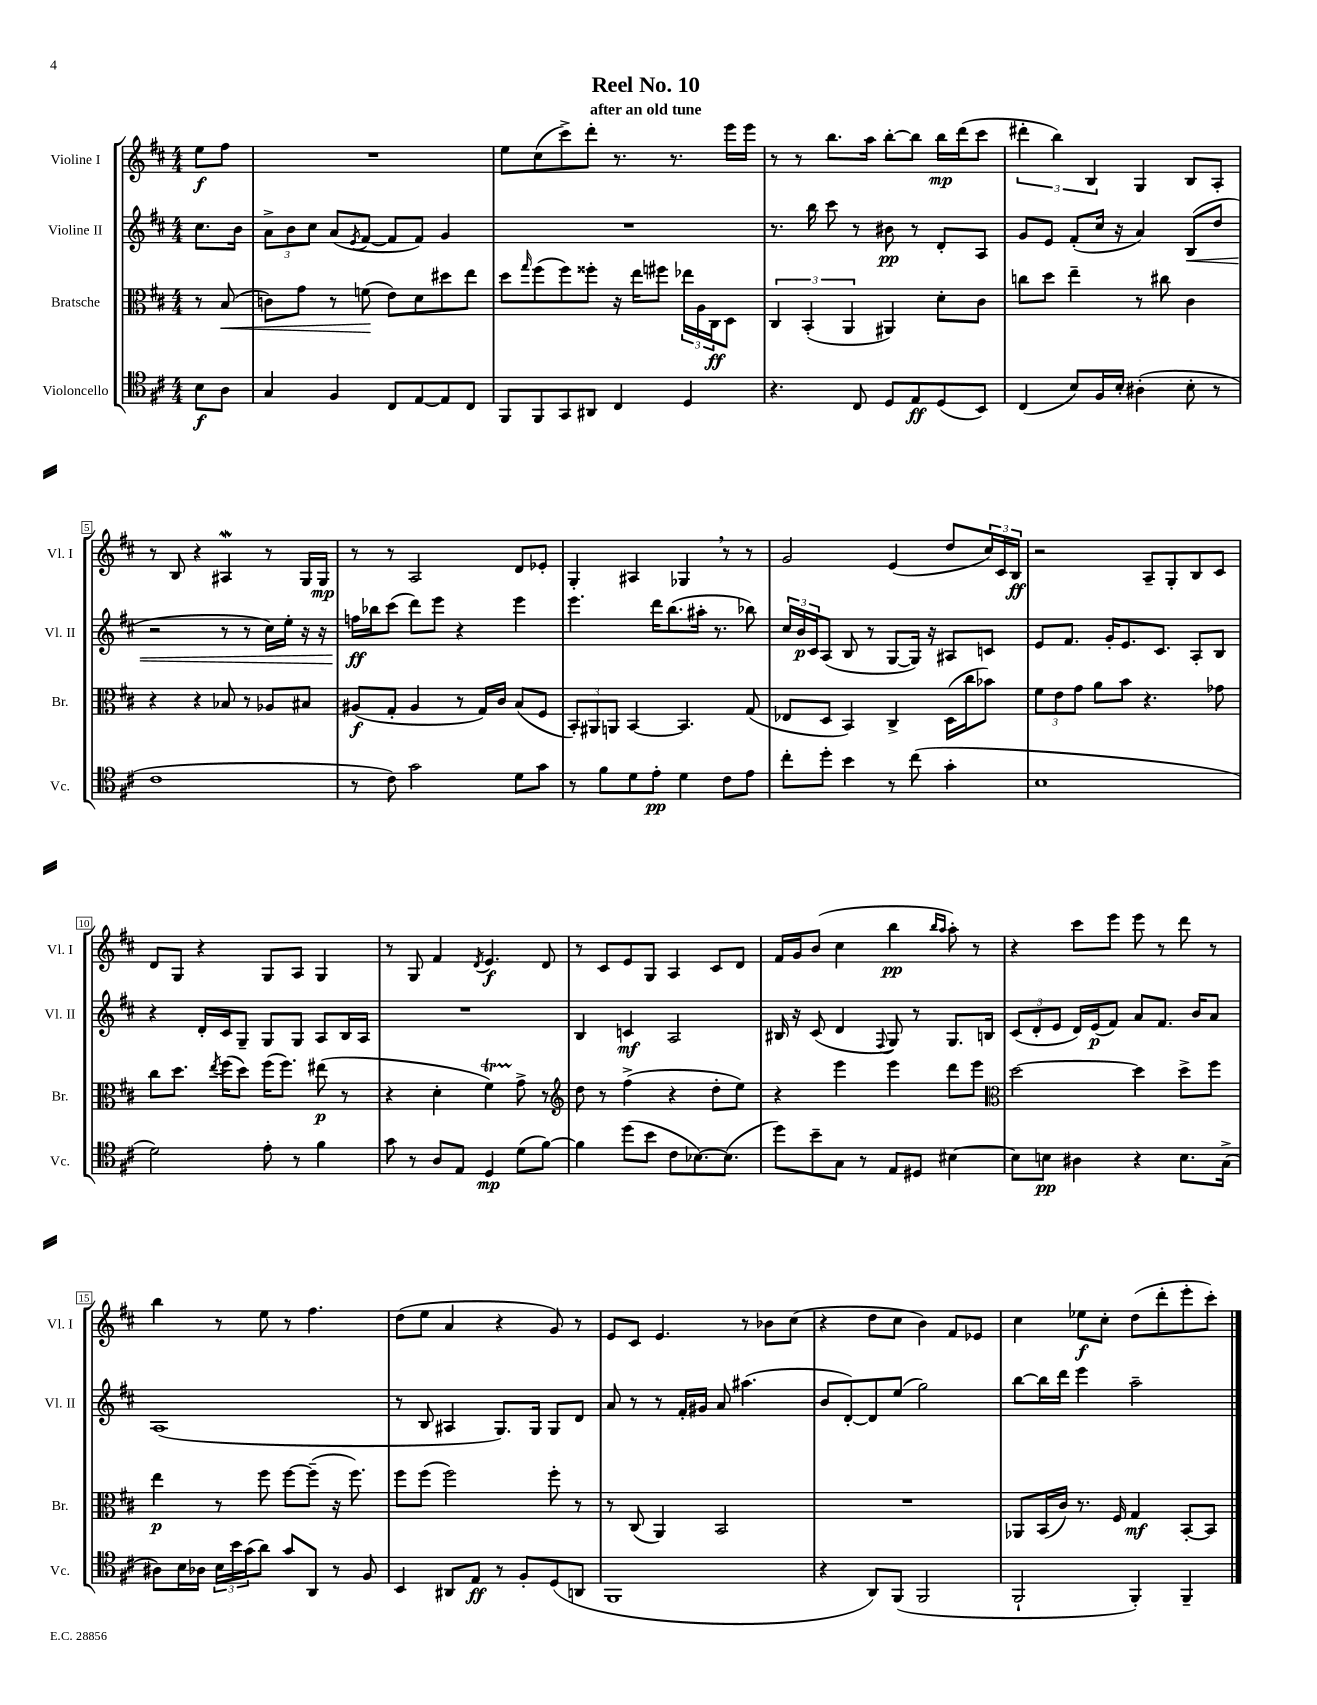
\header { title = "Reel No. 10" subtitle = "after an old tune" }
<<
\new StaffGroup <<
\new Staff = "s0" \with { instrumentName = "Violine I" shortInstrumentName = "Vl. I" } {
    \clef treble \key d \major \numericTimeSignature \time 4/4 \partial 4
    e''8\f fis''8 |
    R1 |
    e''8 cis''8( cis'''8->) d'''8-. r8. r8. e'''16 e'''16 |
    r8 r8 b''8. a''16 b''8~-. b''8 b''16\mp d'''16( cis'''8 |
    \tuplet 3/2 { dis'''4-. b''4) b4 } g4 b8 a8-. |
    r8 b8 r4 ais4\mordent r8 g16 g16\mp |
    r8 r8 a2 d'8 ees'8-. |
    g4-. ais4 ges4 \breathe r8 r8 |
    g'2 e'4( d''8 \tuplet 3/2 { cis''16) cis'16 b16\ff } |
    r2 a8-- g8-. b8 cis'8 |
    d'8 g8 r4 g8 a8 g4 |
    r8 g8 fis'4 \acciaccatura { d'8 } e'4.\f d'8 |
    r8 cis'8 e'8 g8 a4 cis'8 d'8 |
    fis'16 g'16 b'8( cis''4 b''4\pp \grace { b''16 a''16 } a''8-.) r8 |
    r4 cis'''8 e'''8 e'''8 r8 d'''8 r8 |
    b''4 r8 e''8 r8 fis''4. |
    d''8( e''8 a'4 r4 g'8) r8 |
    e'8 cis'8 e'4. r8 bes'8 cis''8( |
    r4 d''8 cis''8 b'4) fis'8 ees'8 |
    cis''4 ees''8\f cis''8-. d''8( d'''8-. e'''8-. cis'''8-.) \bar "|." |
}
\new Staff = "s1" \with { instrumentName = "Violine II" shortInstrumentName = "Vl. II" } {
    \clef treble \key d \major \numericTimeSignature \time 4/4 \partial 4
    cis''8. b'16 |
    \tuplet 3/2 { a'8-> b'8 cis''8 } a'8( \acciaccatura { e'8 } fis'8~ fis'8 fis'8) g'4 |
    R1 |
    r8. b''16 cis'''8 r8 bis'8\pp r8 d'8-. a8 |
    g'8 e'8 fis'8-.( cis''16 r16 a'4) b8\<( d''8 |
    r2 r8 r8 cis''16) e''16-. r16 r16 |
    f''16\ff\! bes''16 cis'''8( d'''8) e'''8 r4 e'''4 |
    e'''4. d'''16 b''8.( ais''16-. r8. bes''8) |
    \tuplet 3/2 { cis''16 b'16\p cis'16 } a8( b8 r8 g8~ g16) r16 ais8 c'8 |
    e'8 fis'8. g'16-. e'8. cis'8. a8-. b8 |
    r4 d'16-. cis'16 g8-- g8 g8 a8 b16 a16 |
    R1 |
    b4 c'4\mf a2 |
    bis16 r16 cis'8( d'4 \appoggiatura { fis8 } g8) r8 g8. b16 |
    \tuplet 3/2 { cis'8( d'8-. e'8 } d'16) e'16\p( fis'8) a'8 fis'8. b'16 a'8 |
    a1( |
    r8 b8 ais4 g8.) g16 g8 d'8 |
    a'8 r8 r8 fis'16-. gis'16 a'8 ais''4.( |
    b'8 d'8~-.) d'8 e''8( g''2) |
    b''8~ b''16 d'''16 e'''4 a''2-- \bar "|." |
}
\new Staff = "s2" \with { instrumentName = "Bratsche" shortInstrumentName = "Br." } {
    \clef alto \key d \major \numericTimeSignature \time 4/4 \partial 4
    r8 b8\<( |
    c'8) g'8 r8 f'8\!( e'8) d'8 dis''8 e''8 |
    d''8 \grace { g''16 } fis''8( fis''8) fisis''8-. r16 e''16 fis''8 \tuplet 3/2 { ees''16 a16 cis16\ff } d8 |
    \tuplet 3/2 { cis4 b,4-.( a,4 } ais,4) d'8-. cis'8 |
    c''8 d''8 e''4-- r8 cis''8 cis'4 |
    r4 r4 bes8 r8 aes8 bis8 |
    ais8\f( g8-. ais4 r8 g16) cis'16 b8( fis8 |
    \tuplet 3/2 { b,8-.) ais,8 a,8 } b,4~ b,4. g8( |
    ees8 d8 b,4) cis4-> d16( cis''16 bes'8) |
    \tuplet 3/2 { fis'8 e'8 g'8 } a'8 b'8 r4. ges'8 |
    cis''8 d''8. \acciaccatura { e''8 } fis''16( d''8) fis''16( fis''8.) eis''8\p( r8 |
    r4 d'4-. fis'4\startTrillSpan) g'8->\stopTrillSpan r8 |
    \clef treble d''8 r8 fis''4->( r4 d''8-. e''8) |
    r4 e'''4 e'''4 d'''8 e'''8 |
    \clef alto d''2~ d''4 d''8-> fis''8 |
    e''4\p r8 fis''8 fis''8~ fis''8--( r16 fis''8.) |
    fis''8 fis''8( fis''2) fis''8-. r8 |
    r8 cis8( a,4) b,2 |
    R1 |
    aes,8 b,16( cis'16) r8. fis16 g4\mf b,8~-. b,8 \bar "|." |
}
\new Staff = "s3" \with { instrumentName = "Violoncello" shortInstrumentName = "Vc." } {
    \clef tenor \key d \major \numericTimeSignature \time 4/4 \partial 4
    b8\f a8 |
    g4 fis4 cis8 e8~ e8 cis8 |
    fis,8 fis,8 g,8 ais,8 cis4 d4 |
    r4. cis8 d8 e8\ff d8( b,8) |
    cis4( b8) fis16 b16-. ais4-.( b8-. r8 |
    cis'1 |
    r8 cis'8) g'2 d'8 g'8 |
    r8 fis'8 d'8 e'8-.\pp d'4 cis'8 e'8 |
    cis''8-. d''8-. b'4 r8 cis''8( g'4-. |
    b1 |
    d'2) e'8-. r8 fis'4 |
    g'8 r8 a8 e8 d4\mp d'8( fis'8~) |
    fis'4 d''8( b'8 cis'8 bes8.~) bes8.( |
    d''8) b'8-- g8 r8 e8 dis8 bis4~ |
    bis8 b8\pp ais4 r4 b8. g16->( |
    ais8) b16 aes16 \tuplet 3/2 { b16 b'16 g'16( } a'8) g'8 a,8 r8 fis8 |
    b,4 ais,8 e8\ff r8 fis8-. d8( a,8 |
    fis,1 |
    r4 a,8) fis,8( fis,2 |
    fis,2-! fis,4-.) fis,4-- \bar "|." |
}
>>
>>
\layout { \context { \Score \override BarNumber.stencil = #(make-stencil-boxer 0.1 0.3 ly:text-interface::print) } }
